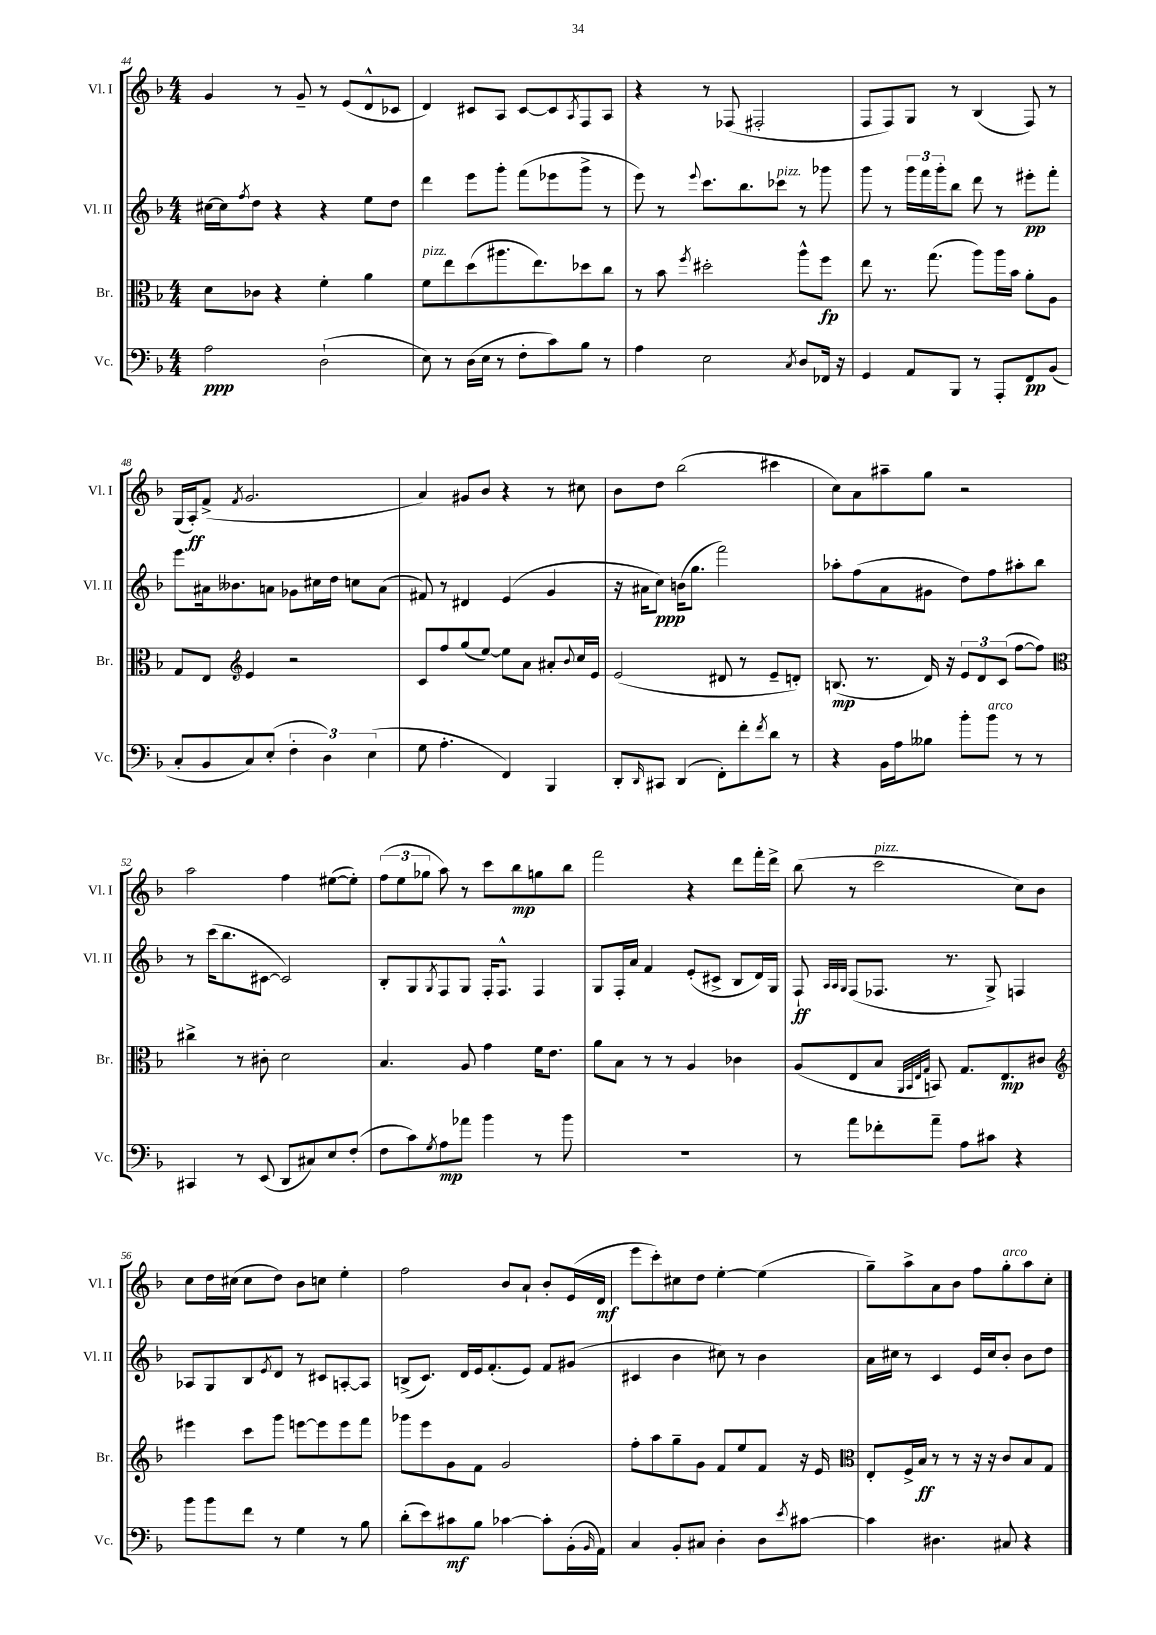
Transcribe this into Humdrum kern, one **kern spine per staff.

**kern	**kern	**kern	**kern
*staff4	*staff3	*staff2	*staff1
*clefF4	*clefC3	*clefG2	*clefG2
*k[b-]	*k[b-]	*k[b-]	*k[b-]
*M4/4	*M4/4	*M4/4	*M4/4
2A	8d	[16cc#	4g
.	.	16cc#]	.
.	.	8qff	.
.	8c-	8dd	.
.	4r	4r	8r
.	.	.	8g~
(2D`	4f'	4r	8r
.	.	.	(8e
.	4a	8ee	8d^^
.	.	8dd	8c-
=	=	=	=
8E)	8f	4ddd	4d)
8r	8ee	.	.
(16D	(8dd	8eee	8c#
16E	.	.	.
8r	8.aa#	8ggg'	8A
8F'	.	(8fff	[8c#
.	8.ee)	.	.
8c)	.	8eee-	8c#]
.	.	.	8qA
8B-	8dd-	8ggg^	8F
8r	8cc	8r	8A
=	=	=	=
4A	8r	8eee)	4r
.	8b-	8r	.
.	8qff	8qqeee	.
2E	2dd#'	8.ccc	8r
.	.	.	(8F-
.	.	8.bb-	.
.	.	.	2F#'
.	.	8ccc-	.
8qC	.	.	.
8D	8aa^^	8r	.
16FF-	8ff	8ggg-	.
16r	.	.	.
=	=	=	=
4GG	8ee	8ggg	8F
.	8.r	8r	8F)
8AA	.	24ggg	8G
.	.	24fff	.
.	(8.gg	.	.
.	.	24ggg'	.
8BBB-	.	8bb-	8r
8r	8aa)	8ddd	(4B-
8AAA'	16aa	8r	.
.	16b-	.	.
8FF	8a'	8eee#'	8F)
(8BB-	8A	8fff'	8r
=	=	=	=
8C'	8G	8eee	(16G
.	.	.	16A')
8BB-	8E	16a#	(8f^
.	.	8.b--	.
*	*clefG2	*	*
.	.	.	8qf
8C)	4e	.	2.g
(8E'	.	8a	.
6F'	2r	8g-	.
.	.	16cc#	.
6D)	.	.	.
.	.	16dd	.
.	.	8cc	.
(6E	.	.	.
.	.	(8a	.
=	=	=	=
8G	8c	8f#)	4a)
4.A'	8ff	8r	.
.	(8gg	4d#	8g#
.	[8ee)	.	8b-
4FF)	8ee]	(4e	4r
.	8a	.	.
4BBB-	8a#'	4g	8r
.	8qqb-	.	.
.	16cc	.	8cc#
.	16e	.	.
=	=	=	=
8DD'	(2e	16r	8b-
.	.	16a#	.
16qqDD	.	.	.
8CC#	.	8cc)	8dd
(4DD	.	(16b	(2bb-
.	.	8.gg	.
8FF')	8d#	2fff)	.
8f'	8r	.	.
8qf	.	.	.
8d	8e~	.	4ccc#
8r	8d')	.	.
=	=	=	=
4r	(8.B	8aa-'	8cc)
.	.	(8ff	8a
.	8.r	.	.
16BB-	.	8a	8aa#~
16A	.	.	.
8B--	16d)	8g#	8gg
.	16r	.	.
8b-'	12e	8dd)	2r
.	12d	.	.
8b-	.	8ff	.
.	(12c	.	.
8r	[8ff	8aa#'	.
8r	8ff])	8bb-	.
=	=	=	=
*	*clefC3	*	*
4CC#	4cc#^	8r	2aa
.	.	(16ccc	.
.	.	8.bb-	.
8r	8r	.	.
(8EE	8c#'	[8c#	.
8DD	2d	2c#])	4ff
8C#)	.	.	.
8E	.	.	([8ee#
(8F'	.	.	8ee#'])
=	=	=	=
8F	4.B-	8B-'	(12ff
.	.	.	12ee
8c)	.	8G	.
.	.	.	12gg-
8qG	.	8qG	.
8A	.	8F	8aa)
8a-	8A	8G	8r
4b-	4g	16F'	8ccc
.	.	8.F^^	.
.	.	.	8bb-
8r	16f	4F	8gg
.	8.e	.	.
8b-	.	.	8bb-
=	=	=	=
1r	8a	8G	2fff
.	8B-	16F'	.
.	.	16a	.
.	8r	4f	.
.	8r	.	.
.	4A	(8e'	4r
.	.	8c#^	.
.	4c-	8B-	8ddd
.	.	16d)	16fff'
.	.	16G	16ddd^
=	=	=	=
8r	(8A	8F`	(8bb-
.	.	32qqA	.
.	.	32qqA	.
.	.	32qqG	.
8a	8E	(8F	8r
8f-'	8B-	8.F-	2ccc
.	32qqAA	.	.
.	32qqBB-	.	.
.	32qqE	.	.
.	32qqG	.	.
8a~	8BB)	.	.
.	.	8.r	.
8A	8.G	.	.
8c#	.	8G^)	.
.	8.E	.	.
4r	.	4F	8cc)
.	8c#	.	8b-
=	=	=	=
*	*clefG2	*	*
8b-	4eee#	8A-	8cc
8b-	.	8G	16dd
.	.	.	(16cc#
8f	8ccc	8B-	8cc#
.	.	8qe	.
8r	8ggg	8d	8dd)
4G	[8eee	8r	8b-
.	8eee]	8c#	8cc
8r	8eee	[8A'	4ee'
8B-	8fff	8A]	.
=	=	=	=
(8d'	8ggg-	(8B^	2ff
8e)	8eee	8.c)	.
8c#	8g	.	.
.	.	16d	.
8B-	8f	16e	.
.	.	(8.f'	.
[4c-	2g	.	8b-
.	.	8e)	8a`
8c-']	.	8f	8b-'
(16BB-'	.	(8g#	(16e
16qqBB-	.	.	.
16AA)	.	.	16d
=	=	=	=
4C	8ff'	4c#	8eee
.	8aa	.	8ccc')
8BB-'	8gg~	4b-	8cc#
8C#	8g	.	8dd
4D'	8f	8cc#)	[4ee'
.	8ee	8r	.
8D	8f	4b-	(4ee]
8qe	.	.	.
[8c#	16r	.	.
.	16e	.	.
=	=	=	=
*	*clefC3	*	*
4c#]	8E'	16a	8gg~)
.	.	16cc#	.
.	16F^	8r	8aa^
.	16B-	.	.
4.D#	8r	4c	8a
.	8r	.	8b-
.	16r	16e	8ff
.	16r	16cc#	.
8C#	8c	8b-'	8gg'
4r	8B-	8b-	8aa
.	8G	8dd	8cc'
==	==	==	==
*-	*-	*-	*-
